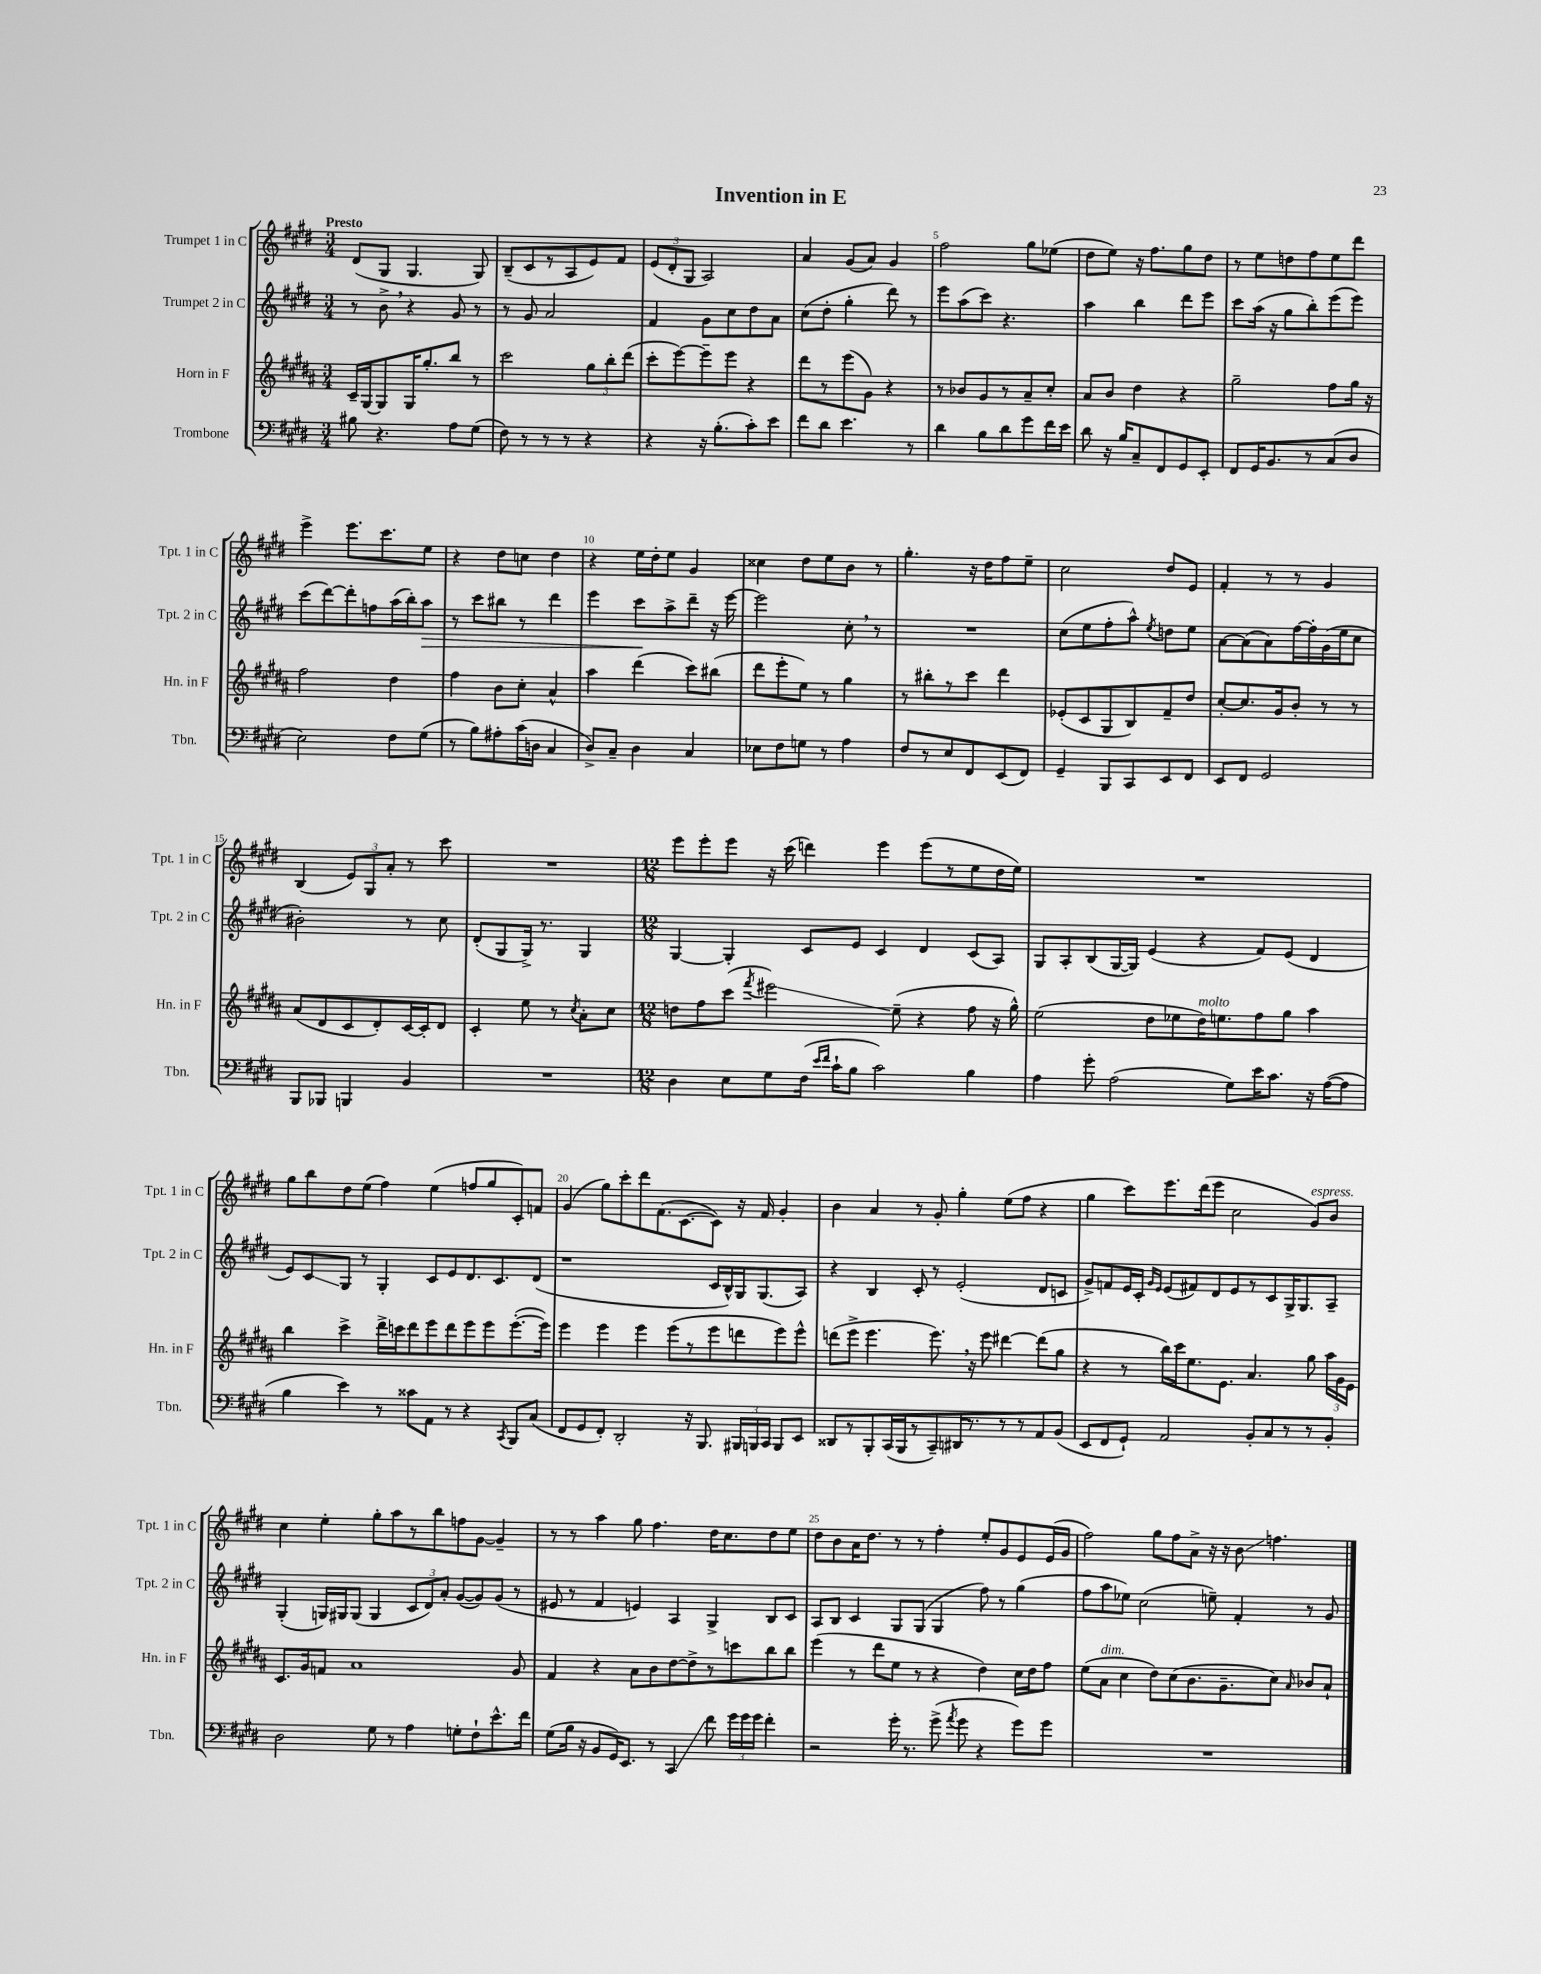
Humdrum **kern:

**kern	**kern	**kern	**kern
*staff4	*staff3	*staff2	*staff1
*clefF4	*clefG2	*clefG2	*clefG2
*k[f#c#g#d#]	*k[f#c#g#d#a#]	*k[f#c#g#d#]	*k[f#c#g#d#]
*M3/4	*M3/4	*M3/4	*M3/4
8B#\	16c#~/LL	8r	(8d#/L
.	[16G#/J	.	.
4.r	8G#/]	8b^\	8G#/J
.	16G#/K	4r	4.G#/
.	8.gg#'/	.	.
8A\L	8bb/J	8g#/	.
(8G#\J	8r	8r	8G#/)
=	=	=	=
8F#\)	2ccc#\	8r	(8B~/L
8r	.	8g#/	8c#/
8r	.	2a/	8r
8r	.	.	8A/
4r	12gg#\L	.	8e/)
.	12bb'\	.	.
.	.	.	8f#/J
.	(12ddd#\J	.	.
=	=	=	=
4r	8ccc#'\L	4f#/	(12e/L
.	.	.	12d#'/
.	[8eee\)	.	.
.	.	.	12G#/J
16r	8eee~\]	8g#\L	2A/)
(8.B'\L	.	.	.
.	8eee\J	8cc#\	.
8c#'\)	4r	8dd#\	.
8e\J	.	8a\J	.
=	=	=	=
8f#\L	8ddd#\L	(8cc#\L	4a/
8d#\J	8r	8dd#'\J	.
4.e\	(8eee\	4gg#'\	(8g#/L
.	8g#\J)	.	8a/J)
.	4r	8ddd#\)	4g#/
8r	.	8r	.
=	=	=	=
4d#\	8r	8eee\L	2ff#\
.	8b-/L	(8aa\	.
8B\L	8g#/	8ccc#\J)	.
8d#\	8r	4.r	.
8g#\	8a#~/	.	8gg#\L
16f#\L	8cc#'/J	.	(8ee-\J
16e\JJ	.	.	.
=	=	=	=
8d#\	8a#/L	4aa\	8dd#\L
16r	8b/J	.	8ee\J)
16B/LK	.	.	.
8C#~/	4dd#\	4bb\	16r
.	.	.	8.ff#\L
8FF#/	.	.	.
8GG#/	4r	8ddd#\L	8gg#\
8EE'/J	.	8eee\J	8dd#\J
=	=	=	=
8FF#/L	2gg#~\	8ccc#\L	8r
16GG#/K	.	(16aa\Jk	8ee\L
8.BB/	.	16r	.
.	.	8gg#\L	8dd\
8r	.	8bb'\)	8ff#\
(8C#/	8ff#\L	(8eee\	8ee\
8D#/J	16gg#\Jk	8eee\J)	8ddd#\J
.	16r	.	.
=	=	=	=
2E\)	2ff#\	(8ccc#\L	4eee^\
.	.	[8ddd#\)	.
.	.	8ddd#'\]	8.eee\L
.	.	8ff\	.
.	.	.	8.ccc#\
8F#\L	4dd#\	(16aa\L	.
.	.	16bb'\J)	.
(8G#\J	.	8aa\J	8ee\J
=	=	=	=
8r	4ff#\	8r	4r
8B\L)	.	8ccc#\L	.
8A#'\	8b\L	8bb#\J	8dd#\L
(16c#\L	8cc#'\J	8r	8cc\J
16D\JJ	.	.	.
4C#/	4a#^^/	4ddd#\	4dd#\
=	=	=	=
8D#^/L)	4aa#\	4eee\	4r
8C#~/J	.	.	.
4D#\	(4ddd#\	8ccc#\L	16ee\LL
.	.	.	16dd#'\J
.	.	8aa^\	8ee\J
4C#/	8ccc#\L)	8ddd#~\J	4g#/
.	(8bb#\J	16r	.
.	.	[16eee\	.
=	=	=	=
8E-\L	8ddd#\L	2eee\]	4cc##\
8F#\	8eee'\	.	.
8G\J	8ee\J)	.	8dd#\L
8r	8r	.	8ee\
4A\	4gg#\	8cc#'\	8b\J
.	.	8r	8r
=	=	=	=
8F#/L	8r	2.r	4.gg#'\
8r	8bb#'\L	.	.
8E/	8r	.	.
8FF#/	8ccc#\J	.	16r
.	.	.	16dd#\LK
(8EE/	4ddd#\	.	8ff#\
8FF#/J)	.	.	8ee~\J
=	=	=	=
4GG#~/	(8e-'/L	(8cc#\L	2cc#\
.	8c#/	8ee\	.
8BBB/L	8G#/	8ff#'\	.
8CC#/	8B/)	8aa^^\J)	.
.	.	8qee/	.
8EE/	8f#~/	8dd\L	8dd#/L
8FF#/J	8dd#/J	8ee\J	8e/J
=	=	=	=
8EE/L	[8cc#'/L	[8a\L	4f#'/
8FF#/J	8.cc#/]	(8a\]	.
2GG#/	.	8a\)	8r
.	16g#/k	.	.
.	8b'/J	[16ff#\L	8r
.	.	16ff#'\]	.
.	8r	(16g#\	4g#/
.	.	16ee\J	.
.	8r	8cc#\J	.
=	=	=	=
8BBB/L	(8a#/L	2b#'\)	(4B/
8BBB-/J	8d#/	.	.
4BBB/	8c#/	.	12e/L)
.	.	.	12G#/
.	8d#'/)	.	.
.	.	.	12a'/J
4BB/	[16c#/L	8r	8r
.	16c#'/]J	.	.
.	8d#/J	8cc#\	8ccc#\
=	=	=	=
2.r	4c#'/	(8d#'/L	2.r
.	.	8G#/	.
.	8ee\	16G#^/Jk)	.
.	.	8.r	.
.	8r	.	.
.	8qcc#/	.	.
.	8a#'\L	4G#/	.
.	8cc#\J	.	.
=	=	=	=
*M12/8	*M12/8	*M12/8	*M12/8
4D#\	8dd\L	[4G#/	8eee\L
.	8ff#\	.	8eee'\
8E\L	(8ccc#\J	4G#'/]	8eee\J
.	8qfff#/	.	.
8G#\	2eee#\)	.	16r
.	.	.	(16ccc#\
(16F#\Jk	.	8c#/L	4ddd\)
16qqe/LL	.	.	.
16qqf#/JJ	.	.	.
16c#`\LK	.	.	.
8B\J	.	8e/J	.
2c#\)	.	4c#/	4eee\
.	(8ee~\	.	.
.	4r	4d#/	(8eee\L
.	.	.	8r
4B\	8ff#\	(8c#/L	8ee\
.	16r	8A/J)	16dd#\L
.	16gg#^^\)	.	16ee\JJ)
=	=	=	=
4A\	(2ee\	8G#/L	1.r
.	.	8A'/	.
8g#'\	.	(8B/	.
(2A\	.	[16G#/L	.
.	.	16G#/]JJ)	.
.	8dd#\L	(4e/	.
.	8ee-\	.	.
.	16dd#\K)	4r	.
.	8.ee\	.	.
8G#\L)	.	.	.
16e\K	8ff#\	8f#/L)	.
8.c#\J	.	.	.
.	8gg#\J	(8e/J	.
16r	4aa#\	4d#/	.
([16A\LK	.	.	.
8A\]J	.	.	.
=	=	=	=
4B\	4bb\	8e/L)	8gg#\L
.	.	8c#/	8bb\
4e\)	4ccc#^\	8G#/J	8dd#\
.	.	8r	(8ee\J
8r	16ddd#^\LL	4G#'/	4ff#\)
.	16ccc\J	.	.
8c##\L	8ddd#\	.	.
8AA\J	8eee\	8c#/L	(4ee\
8r	8ddd#\	8e/	.
4r	8eee\	8.d#/	8ff/L
.	8eee\	.	8gg#/
.	.	8.c#/	.
8qCC#/	.	.	.
8BBB/L	([8.eee'\	.	8c#'/)
(8C#/J	.	(8d#/J	8f/J
.	16eee\]Jk)	.	.
=	=	=	=
8FF#/L	4eee\	1r	(4g#/
8GG#/	.	.	.
8FF#'/J)	4eee\	.	8gg#\L)
2DD#'/	.	.	8ccc#'\
.	4eee\	.	8ddd#\
.	.	.	(8.f#\
.	(8eee\L	.	.
.	.	.	[8.c#\
16r	8r	.	.
8.BBB/	.	.	.
.	8eee\	16c#/LL	8c#\]J)
.	.	16B^^/)	.
24BBB#/LL	8ddd\	16G#/J	16r
24BBB/	.	.	.
.	.	(8.G#/	16f#/
24CC#/JJ	.	.	.
8BBB/L	8eee\)	.	4g#'/
8EE/J	8eee^^\J	8A/J)	.
=	=	=	=
8DD##/L	(8ddd\L	4r	4b\
8r	8eee^\J	.	.
8BBB'/	4.eee\	4B/	4a/
(16CC#/L	.	.	.
16BBB/J	.	.	.
8r	.	8c#'/	8r
8CC#~/)	8.eee\)	8r	8g#'/
16DD#/K	.	(2e'/	4gg#'\
8.r	16r	.	.
.	8eee\	.	.
8r	[4ddd#\	.	(8ee\L
8r	.	.	8ff#\J
8AA/	(8ddd#\]L	8d#/L	4r
(8BB/J	8gg#\J	8c/J	.
=	=	=	=
8EE/L	4r	8g#^/L)	4gg#\
8FF#/	.	8f/	.
8GG#`/J)	8r	16e/L	8ccc#\L)
.	.	16c#'/JJ	.
.	.	16qqg#/LL	.
.	.	16qqe/JJ	.
2AA/	16bb\LL)	(8e/L	8.eee\
.	16ccc#\J	.	.
.	8.ee\	8f#/)	.
.	.	.	(16ddd#\k
.	.	8d#/	8eee\J
.	8.e\J	.	.
.	.	8e/	2cc#\
8BB'/L	4.a#/	8r	.
8C#/	.	8c#/	.
8r	.	16G#^/K	.
.	.	8.G#/	.
8r	8gg#\	.	8g#/L)
8BB'/J	24aa#\LL	8A~/J	8b/J
.	24g#\	.	.
.	24e\JJ	.	.
=	=	=	=
2D#\	8.c#/L	(4G#'/	4cc#\
.	16g#/k	.	.
.	8f/J	16G/LL)	4ee'\
.	.	16G#/J	.
.	1a#	(8G#/J	.
8G#\	.	4G#/	8gg#'\L
8r	.	.	8aa\
4A\	.	12c#/L	8r
.	.	12d#/)	.
.	.	.	8bb\
.	.	12a'/J	.
8G'\L	.	([8g#/L	8ff\
8F#`\	.	8g#/])	[8g#\J
8.e^^\	.	(8g#/J	4g#~/]
.	8g#/	8r	.
16f#\Jk	.	.	.
=	=	=	=
(8G#\L	4f#/	8e#/	8r
16B\Jk	.	8r	8r
16r	.	.	.
8BB/L	4r	4f#/	4aa\
16GG#/K)	.	.	.
8.EE/J	.	.	.
.	8a#\L	4e/)	8gg#\
8r	8b\	.	4.ff#\
4CC#/	[8dd#\	4A/	.
.	8dd#^\]	.	.
8f#\	8r	4G#^/	16dd#\LK
.	.	.	8.cc#\
24g#\LL	8ccc\	.	.
24g#\	.	.	.
24g#\JJ	.	.	.
4f#'\	8bb\	8B/L	8dd#\
.	8bb\J	8c#/J	8ee\J
=	=	=	=
2r	(4eee\	8A/L	8dd#\L
.	.	8B/J	8b\
.	8r	4c#/	16a\K
.	.	.	8.dd#\J
.	8ddd#\L	.	.
16g#'\	8ee\J	8G#/L	8r
8.r	.	.	.
.	8r	(8G#/J	8r
(8g#^\	4r	4G#/	4ff#'\
8qa/	.	.	.
8g#\	.	.	.
4r	4dd#\)	8ff#\)	8ee'/L
.	.	8r	8g#/
8g#\L)	16cc#\LL	(4gg#\	8e/
.	16dd#\J	.	.
8g#\J	8ff#\J	.	(16e/L
.	.	.	16g#/JJ
=	=	=	=
1.r	(8ee\L	8ff#\L	2ff#\)
.	8a#\J	8aa\	.
.	4cc#\	8ee-\J)	.
.	.	(2cc#\	.
.	8dd#\L)	.	8gg#\L
.	(8cc#\	.	8ff#\
.	8.b\	.	8a^\J
.	.	8ee~\)	16r
.	8.g#~\	.	16r
.	.	4f#'/	8b\
.	8cc#\J)	.	4.ff\
.	16qqa#/	.	.
.	8b-/L	8r	.
.	8a#`/J	8g#/	.
==	==	==	==
*-	*-	*-	*-
